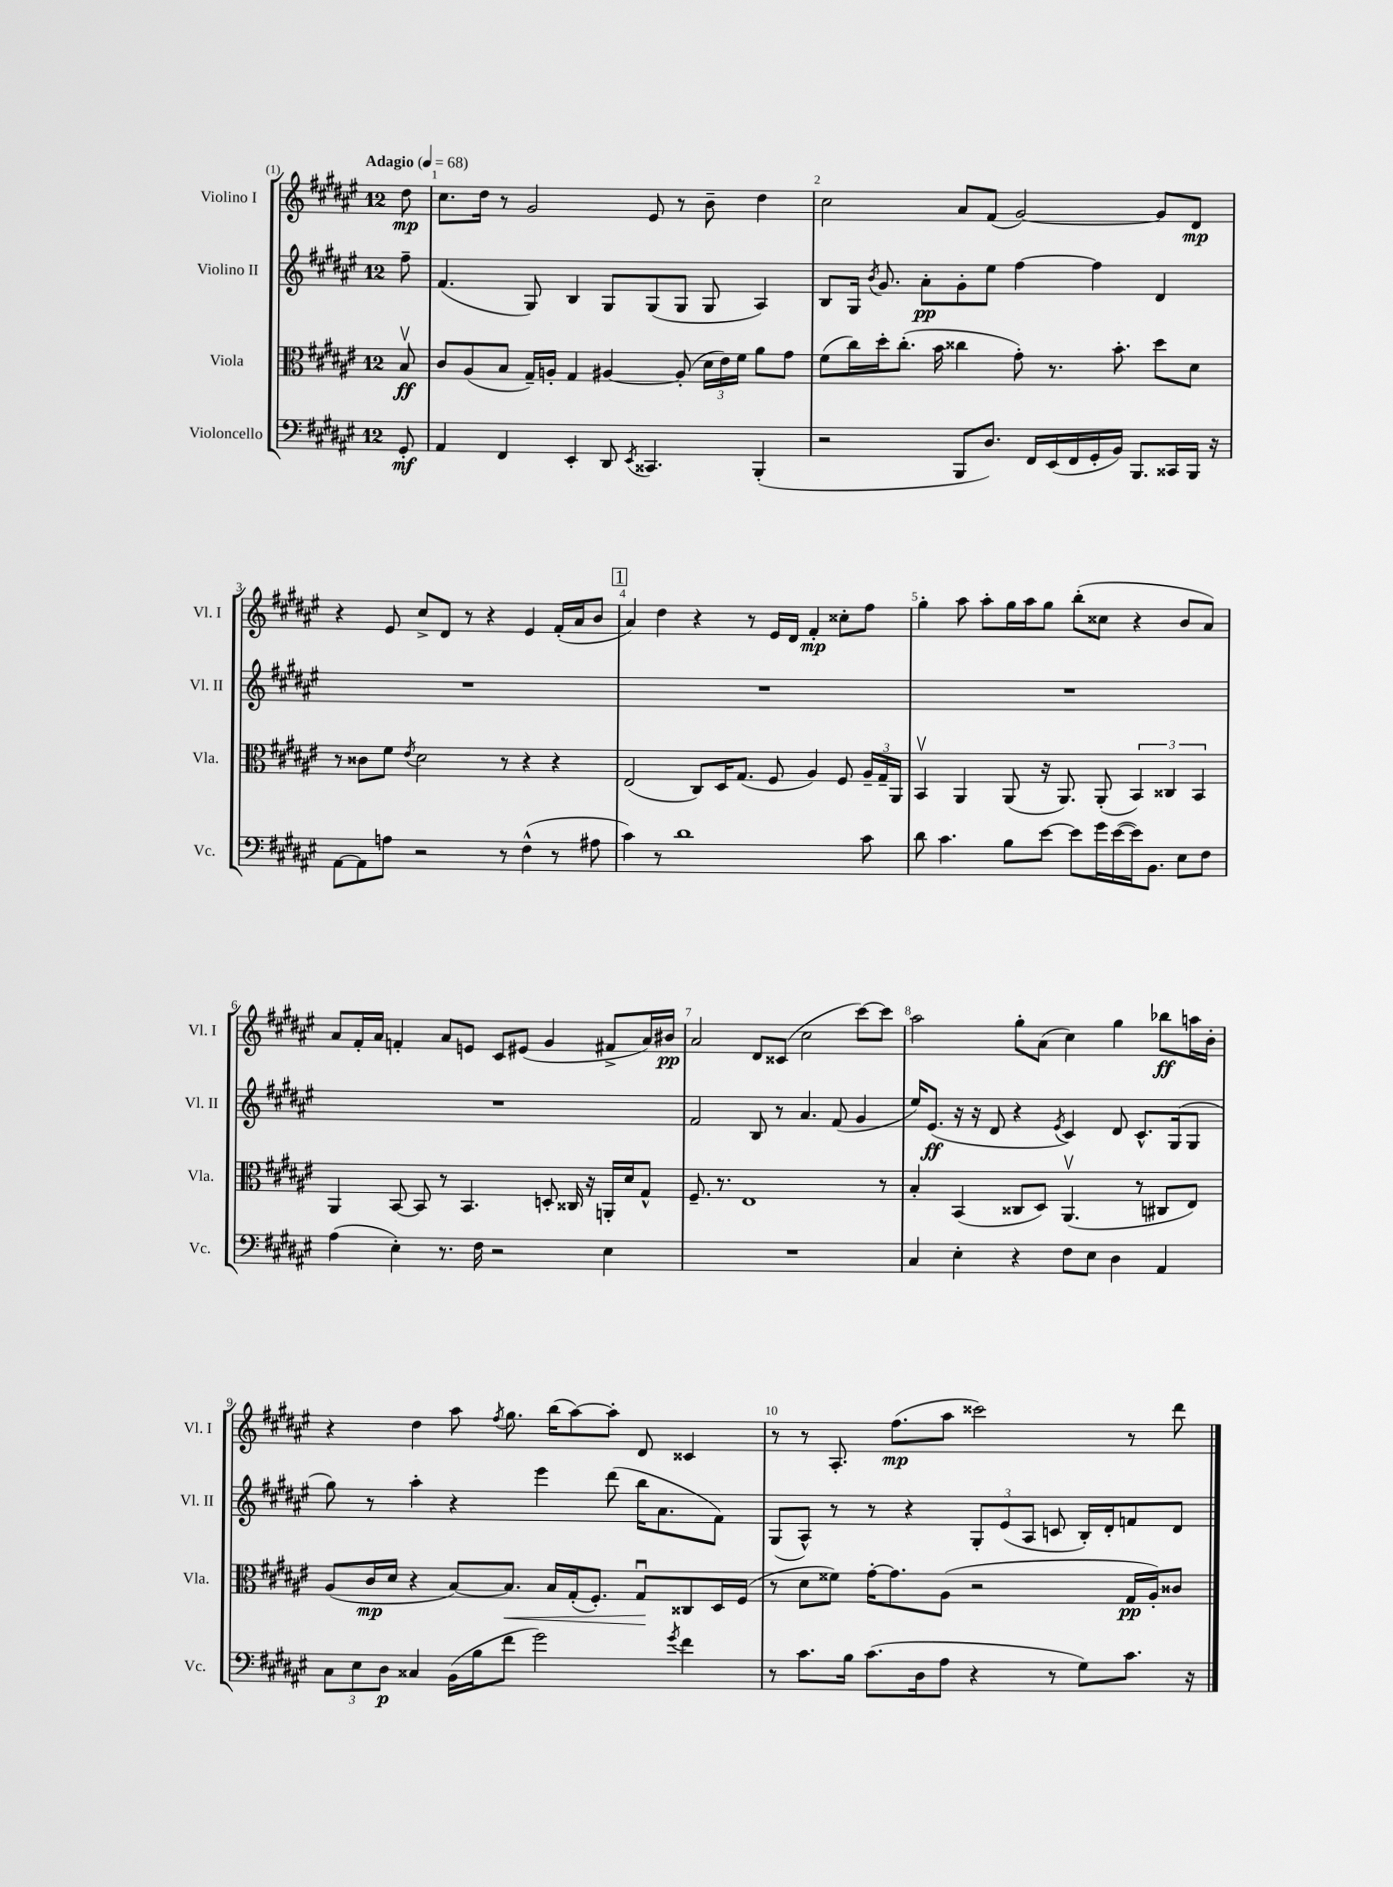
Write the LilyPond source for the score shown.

<<
\new StaffGroup <<
\new Staff = "s0" \with { instrumentName = "Violino I" shortInstrumentName = "Vl. I" } {
    \clef treble \key fis \major \once \override Staff.TimeSignature.style = #'single-digit \time 12/8 \partial 8 \tempo "Adagio" 4 = 68
    \autoBeamOff dis''8\mp |
    cis''8.[ dis''16] r8 gis'2 eis'8 r8 b'8-- dis''4 |
    cis''2 ais'8[ fis'8]( gis'2~) gis'8[ dis'8]\mp |
    r4 eis'8 cis''8[-> dis'8] r8 r4 eis'4 fis'16[-.( ais'16 b'8] |
    \mark \markup { \box "1" } ais'4) dis''4 r4 r8 eis'16[ dis'16] fis'4-.\mp cisis''8[-. fis''8] |
    gis''4-. ais''8 ais''8[-. gis''16 ais''16 gis''8] b''8[-.( cisis''8] r4 b'8[ ais'8]) |
    ais'8[ fis'16-. ais'16] f'4-. ais'8[ e'8] cis'8[ eis'8]( gis'4 fis'8[-> ais'16) bis'16]\pp |
    ais'2 dis'8[ cisis'8]( cis''2 cis'''8[~) cis'''8] |
    ais''2 gis''8[-. ais'8]( cis''4) gis''4 bes''8[\ff a''16 b'16]-. |
    r4 dis''4 ais''8 \acciaccatura { fis''8 } gis''8. b''16[( ais''8~) ais''8]-. dis'8 cisis'4 |
    r8 r8 ais8.-. fis''8.[\mp( ais''8] cisis'''2) r8 dis'''8 \bar "|." |
}
\new Staff = "s1" \with { instrumentName = "Violino II" shortInstrumentName = "Vl. II" } {
    \clef treble \key fis \major \once \override Staff.TimeSignature.style = #'single-digit \time 12/8 \partial 8
    \autoBeamOff fis''8-- |
    fis'4.( gis8) b4 gis8[ gis8( gis8] gis8 ais4) |
    b8[ gis16] \acciaccatura { b'8 } gis'8. ais'8[-.\pp gis'8-. eis''8] fis''4~ fis''4 dis'4 |
    R1. |
    \mark \markup { \box "1" } R1. |
    R1. |
    R1. |
    fis'2 b8 r8 ais'4. fis'8( gis'4 |
    eis''16[) eis'8.]\ff( r16 r16 dis'8 r4 \acciaccatura { eis'8 } cis'4) dis'8 cis'8.[-^ gis16( gis8] |
    gis''8) r8 ais''4-. r4 eis'''4 dis'''8( b''16[ ais'8. fis'8]) |
    gis8[( ais8]-^) r8 r8 r4 \tuplet 3/2 { gis8[-. eis'8( ais8] } c'8 b16[-.) dis'16-. f'8 dis'8] \bar "|." |
}
\new Staff = "s2" \with { instrumentName = "Viola" shortInstrumentName = "Vla." } {
    \clef alto \key fis \major \once \override Staff.TimeSignature.style = #'single-digit \time 12/8 \partial 8
    \autoBeamOff b8\upbow\ff |
    cis'8[ ais8( b8] gis16[--) a16]-. gis4 ais4~ ais8-.( \tuplet 3/2 { dis'16[ eis'16) fis'16] } ais'8[ gis'8] |
    fis'8[( cis''16) dis''16-. cis''8.]-.( b'16 cisis''4 gis'8-.) r8. b'8.-. dis''8[ dis'8] |
    r8 cisis'8[ fis'8] \acciaccatura { eis'8 } dis'2 r8 r4 r4 |
    \mark \markup { \box "1" } eis2( cis8[) dis16 gis8.]( fis8 ais4) fis8 \tuplet 3/2 { ais16[-- gis16-- ais,16] } |
    b,4\upbow ais,4 ais,8( r16 ais,8.) ais,8-.( \tuplet 3/2 { b,4) cisis4 b,4 } |
    ais,4 b,8~ b,8 r8 b,4. d8-. cisis16 r16 a,16[-. dis'16 gis8]-^ |
    fis8.-- r8. eis1 r8 |
    b4-. b,4( cisis8[ dis8]) ais,4.\upbow( r8 cis8[ eis8]) |
    ais8[( cis'16\mp dis'16] r4 b8[~) b8.]\< b16[ gis16-.( fis8.]-.) gis8[\downbow\! cisis8 dis16 fis16]( |
    r8 dis'8[ fisis'8]) gis'16[~-. gis'8. ais8]( r2 gis16[\pp ais16-.) cisis'8] \bar "|." |
}
\new Staff = "s3" \with { instrumentName = "Violoncello" shortInstrumentName = "Vc." } {
    \clef bass \key fis \major \once \override Staff.TimeSignature.style = #'single-digit \time 12/8 \partial 8
    \autoBeamOff gis,8-.\mf |
    ais,4 fis,4 eis,4-. dis,8 \acciaccatura { eis,8 } cisis,4. b,,4-.( |
    r2 b,,8[ dis8.]) fis,16[ eis,16( fis,16 gis,16-. b,16]) b,,8.[ cisis,16 b,,16] r16 |
    ais,8[~ ais,8 a8] r2 r8 fis4-^( r8 ais8 |
    \mark \markup { \box "1" } cis'4) r8 dis'1 cis'8 |
    dis'8 cis'4. b8[ eis'8]~ eis'8[ gis'16 eis'16~( eis'16) b,8.] eis8[ fis8] |
    ais4( eis4-.) r8. fis16 r2 eis4 |
    R1. |
    cis4 eis4-. r4 fis8[ eis8] dis4 ais,4 |
    \tuplet 3/2 { cis8[ eis8 dis8]\p } cisis4 b,16[( b16 fis'8] gis'2) \acciaccatura { gis'8 } fis'4 |
    r8 cis'8.[ b16] cis'8.[( dis16 ais8] r4 r8 gis8[) cis'8.] r16 \bar "|." |
}
>>
>>
\layout { \context { \Score \override BarNumber.break-visibility = ##(#f #t #t) barNumberVisibility = #all-bar-numbers-visible } }
